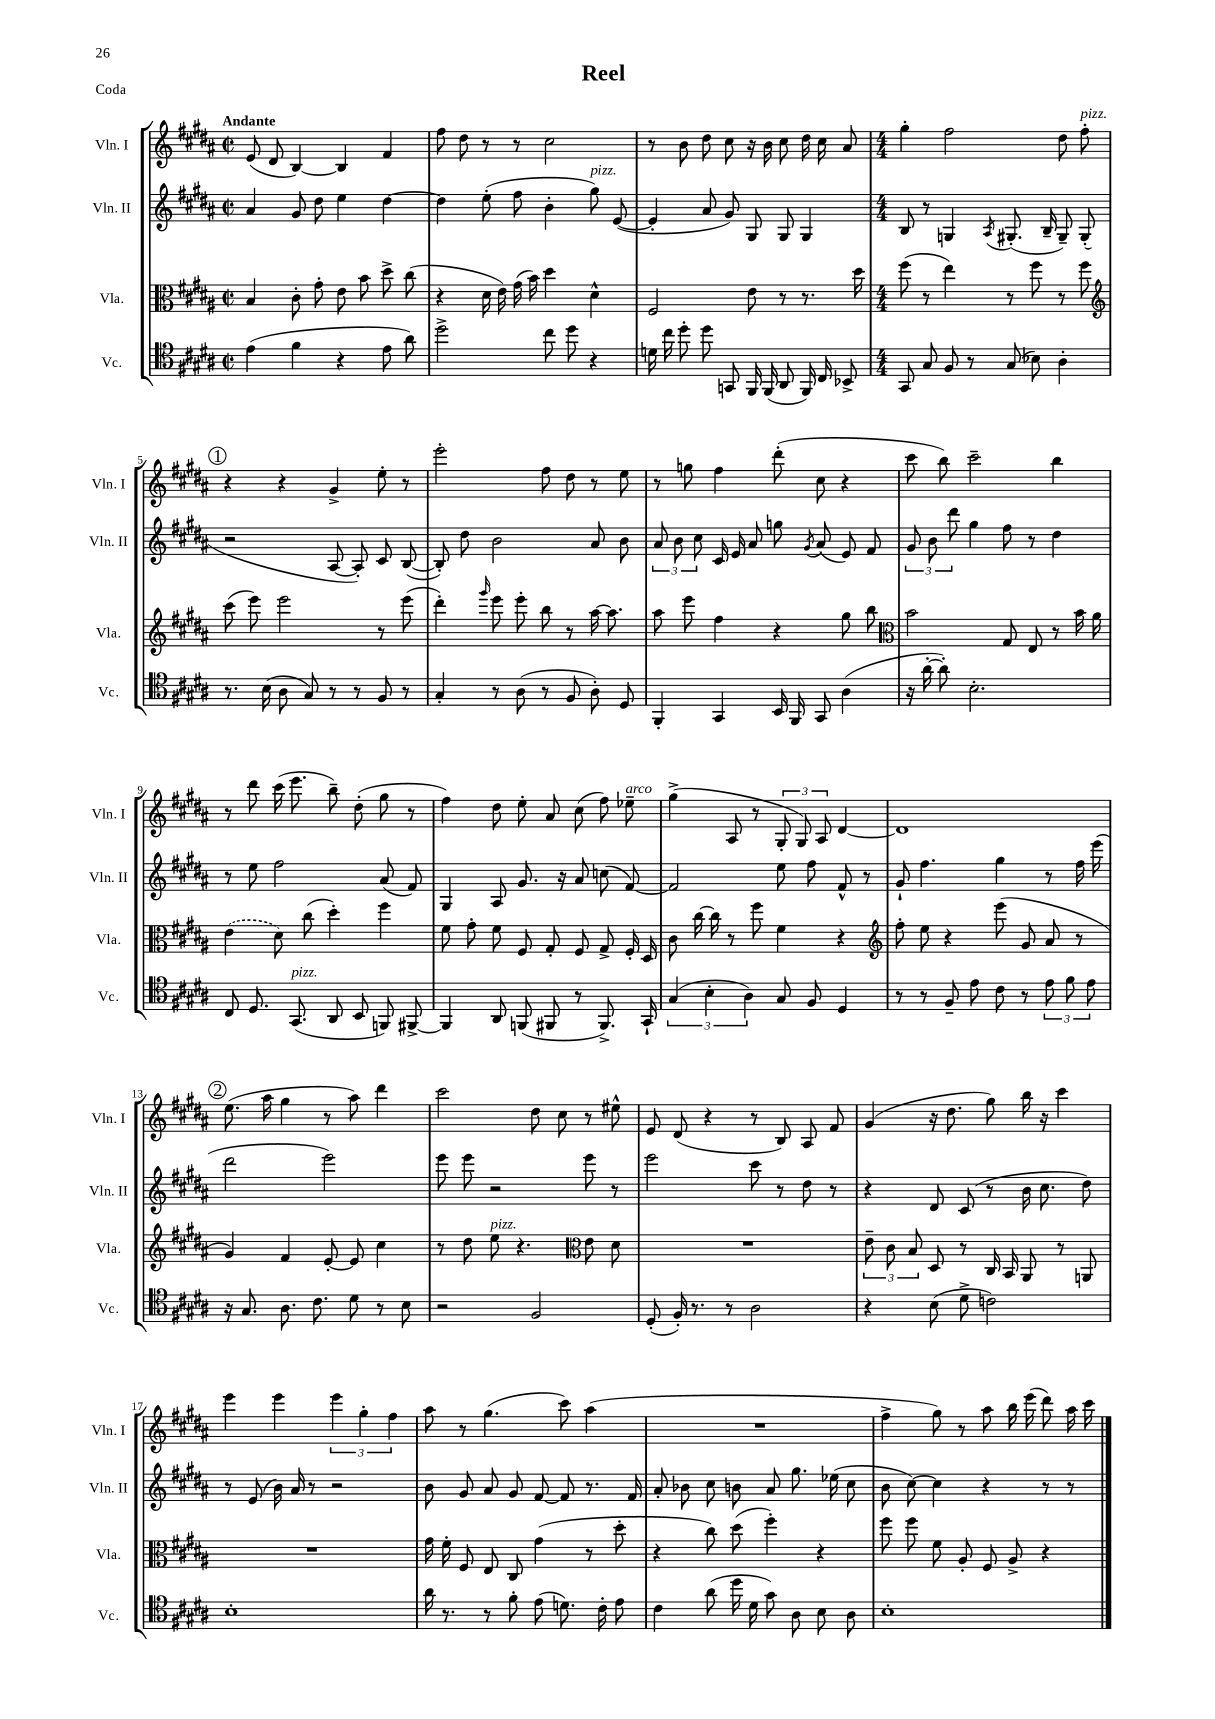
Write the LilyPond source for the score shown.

\header { title = "Reel" piece = "Coda" }
<<
\new StaffGroup <<
\new Staff = "s0" \with { instrumentName = "Vln. I" shortInstrumentName = "Vln. I" } {
    \clef treble \key b \major \defaultTimeSignature \time 2/2 \tempo "Andante"
    \autoBeamOff e'8( dis'8 b4~) b4 fis'4 |
    fis''8 dis''8 r8 r8 cis''2 |
    r8 b'8 dis''8 cis''8 r16 b'16 cis''8 dis''16 cis''16 ais'8 |
    \numericTimeSignature \time 4/4 gis''4-. fis''2 dis''8 fis''8-.^\markup { \italic "pizz." } |
    \mark \markup { \circle "1" } r4 r4 gis'4-> e''8-. r8 |
    e'''2-. fis''8 dis''8 r8 e''8 |
    r8 g''8 fis''4 dis'''8-.( cis''8 r4 |
    cis'''8 b''8) cis'''2-- b''4 |
    r8 dis'''8 cis'''16( e'''8. b''8--) dis''8-.( gis''8 r8 |
    fis''4) dis''8 e''8-. ais'8 cis''8( fis''8) ees''8--^\markup { \italic "arco" } |
    gis''4->( ais8 r8 \tuplet 3/2 { gis8-. gis8) ais8 } dis'4~ |
    dis'1 |
    \mark \markup { \circle "2" } e''8.( ais''16 gis''4 r8 ais''8) dis'''4 |
    cis'''2 dis''8 cis''8 r8 eis''8-^ |
    e'8 dis'8( r4 r8 b8) ais8 fis'8 |
    gis'4( r16 dis''8. gis''8) b''16 r16 cis'''4 |
    e'''4 e'''4 \tuplet 3/2 { e'''4 gis''4-. fis''4 } |
    ais''8 r8 gis''4.( cis'''8) ais''4( |
    R1 |
    fis''4-> gis''8) r8 ais''8 b''16 e'''16( dis'''8) ais''16 cis'''16 \bar "|." |
}
\new Staff = "s1" \with { instrumentName = "Vln. II" shortInstrumentName = "Vln. II" } {
    \clef treble \key b \major \defaultTimeSignature \time 2/2
    \autoBeamOff ais'4 gis'8 dis''8 e''4 dis''4~ |
    dis''4 e''8-.( fis''8 b'4-. gis''8^\markup { \italic "pizz." }) e'8~( |
    e'4-. ais'8 gis'8) gis8 gis8 gis4 |
    \numericTimeSignature \time 4/4 b8 r8 g4 \acciaccatura { ais8 } gis8.-.( b16-- gis8--) gis8-.( |
    \mark \markup { \circle "1" } r2 ais8~ ais8-.) cis'8 b8~( |
    b8-.) dis''8 b'2 ais'8 b'8 |
    \tuplet 3/2 { ais'8 b'8 cis''8 } cis'16 e'16 ais'8 g''8 \acciaccatura { gis'8 } ais'8( e'8) fis'8 |
    \tuplet 3/2 { gis'8 b'8 dis'''8 } gis''4 fis''8 r8 dis''4 |
    r8 e''8 fis''2 ais'8( fis'8) |
    gis4 ais8 gis'8. r16 ais'8 c''8( fis'8~) |
    fis'2 e''8 fis''8 fis'8-^ r8 |
    gis'8-! fis''4. gis''4 r8 fis''16 e'''16( |
    \mark \markup { \circle "2" } dis'''2 e'''2) |
    e'''8 e'''8 r2 e'''8 r8 |
    e'''2 cis'''8 r8 dis''8 r8 |
    r4 dis'8 cis'8( r8 b'16 cis''8. dis''8) |
    r8 e'8( b'16) ais'16 r8 r2 |
    b'8 gis'8 ais'8 gis'8 fis'8~ fis'8 r8. fis'16 |
    ais'8-. bes'8 cis''8 b'8 ais'8 gis''8. ees''16( cis''8 |
    b'8 cis''8~) cis''4 r4 r8 r8 \bar "|." |
}
\new Staff = "s2" \with { instrumentName = "Vla." shortInstrumentName = "Vla." } {
    \clef alto \key b \major \defaultTimeSignature \time 2/2
    \autoBeamOff b4 cis'8-. gis'8-. e'8 b'8 dis''8-> cis''8( |
    r4 dis'16 e'16) gis'16( b'16) dis''4 dis'4-^ |
    fis2 e'8 r8 r8. dis''16 |
    \numericTimeSignature \time 4/4 fis''8( r8 e''4) r8 fis''8 r8 fis''8 |
    \mark \markup { \circle "1" } \clef treble cis'''8( e'''8) e'''2 r8 e'''8( |
    dis'''4-.) \grace { gis'''16 } e'''8 e'''8-. b''8 r8 ais''16~ ais''8. |
    ais''8 e'''8 fis''4 r4 gis''8 b''8 |
    \clef alto b'2 gis8 e8 r8 b'16 ais'16 |
    \once \slurDashed e'4( dis'8) cis''8( dis''4-.) fis''4 |
    fis'8 gis'8-. fis'8 fis8 gis8-. fis8 gis8-> fis16-. dis16 |
    cis'8 cis''16~ cis''16 r8 fis''8 fis'4 r4 |
    \clef treble fis''8-. e''8 r4 e'''8( gis'8 ais'8 r8 |
    \mark \markup { \circle "2" } gis'4) fis'4 e'8~-. e'8 cis''4 |
    r8 dis''8 e''8^\markup { \italic "pizz." } r4. \clef alto e'8 dis'8 |
    R1 |
    \tuplet 3/2 { e'8-- cis'8 b8 } dis8 r8 cis16 b,16 ais,8 r8 a,8 |
    R1 |
    gis'16 fis'16-. fis8 e8 cis8 gis'4( r8 dis''8-. |
    r4 cis''8) dis''8( fis''4-.) r4 |
    fis''8 fis''8 fis'8 ais8-. fis8 ais8-> r4 \bar "|." |
}
\new Staff = "s3" \with { instrumentName = "Vc." shortInstrumentName = "Vc." } {
    \clef tenor \key b \major \defaultTimeSignature \time 2/2
    \autoBeamOff e'4( fis'4 r4 e'8 ais'8) |
    dis''2-> cis''8 dis''8 r4 |
    d'16 cis''16 dis''8-. dis''8 g,8 fis,16 fis,16( ais,8 fis,16) cis16 bes,8-> |
    \numericTimeSignature \time 4/4 gis,8 gis8 fis8 r8 gis8( bes8) ais4-. |
    \mark \markup { \circle "1" } r8. b16( ais8 gis8) r8 r8 fis8 r8 |
    gis4-. r8 ais8( r8 fis8 ais8-.) dis8 |
    fis,4-. gis,4 b,16 fis,16 gis,8 ais4( |
    r16 ais'16~-. ais'8-.) b2.-. |
    cis8 dis8. gis,8.^\markup { \italic "pizz." }( ais,8 b,8 f,8) fis,8~-> |
    fis,4 ais,8 f,8( fis,8 r8 fis,8.->) gis,16-! |
    \tuplet 3/2 { gis4( b4-. ais4) } gis8 fis8 dis4 |
    r8 r8 fis8-- e'8 cis'8 r8 \tuplet 3/2 { e'8 fis'8 e'8 } |
    \mark \markup { \circle "2" } r16 gis8. ais8. cis'8. dis'8 r8 b8 |
    r2 fis2 |
    dis8-.( fis16-.) r8. r8 ais2 |
    r4 b8( dis'8-> c'2) |
    b1-. |
    ais'16 r8. r8 fis'8-. e'8( d'8.) cis'16-. e'8 |
    cis'4 ais'8( dis''16 dis'16 gis'8) ais8 b8 ais8 |
    b1-. \bar "|." |
}
>>
>>
